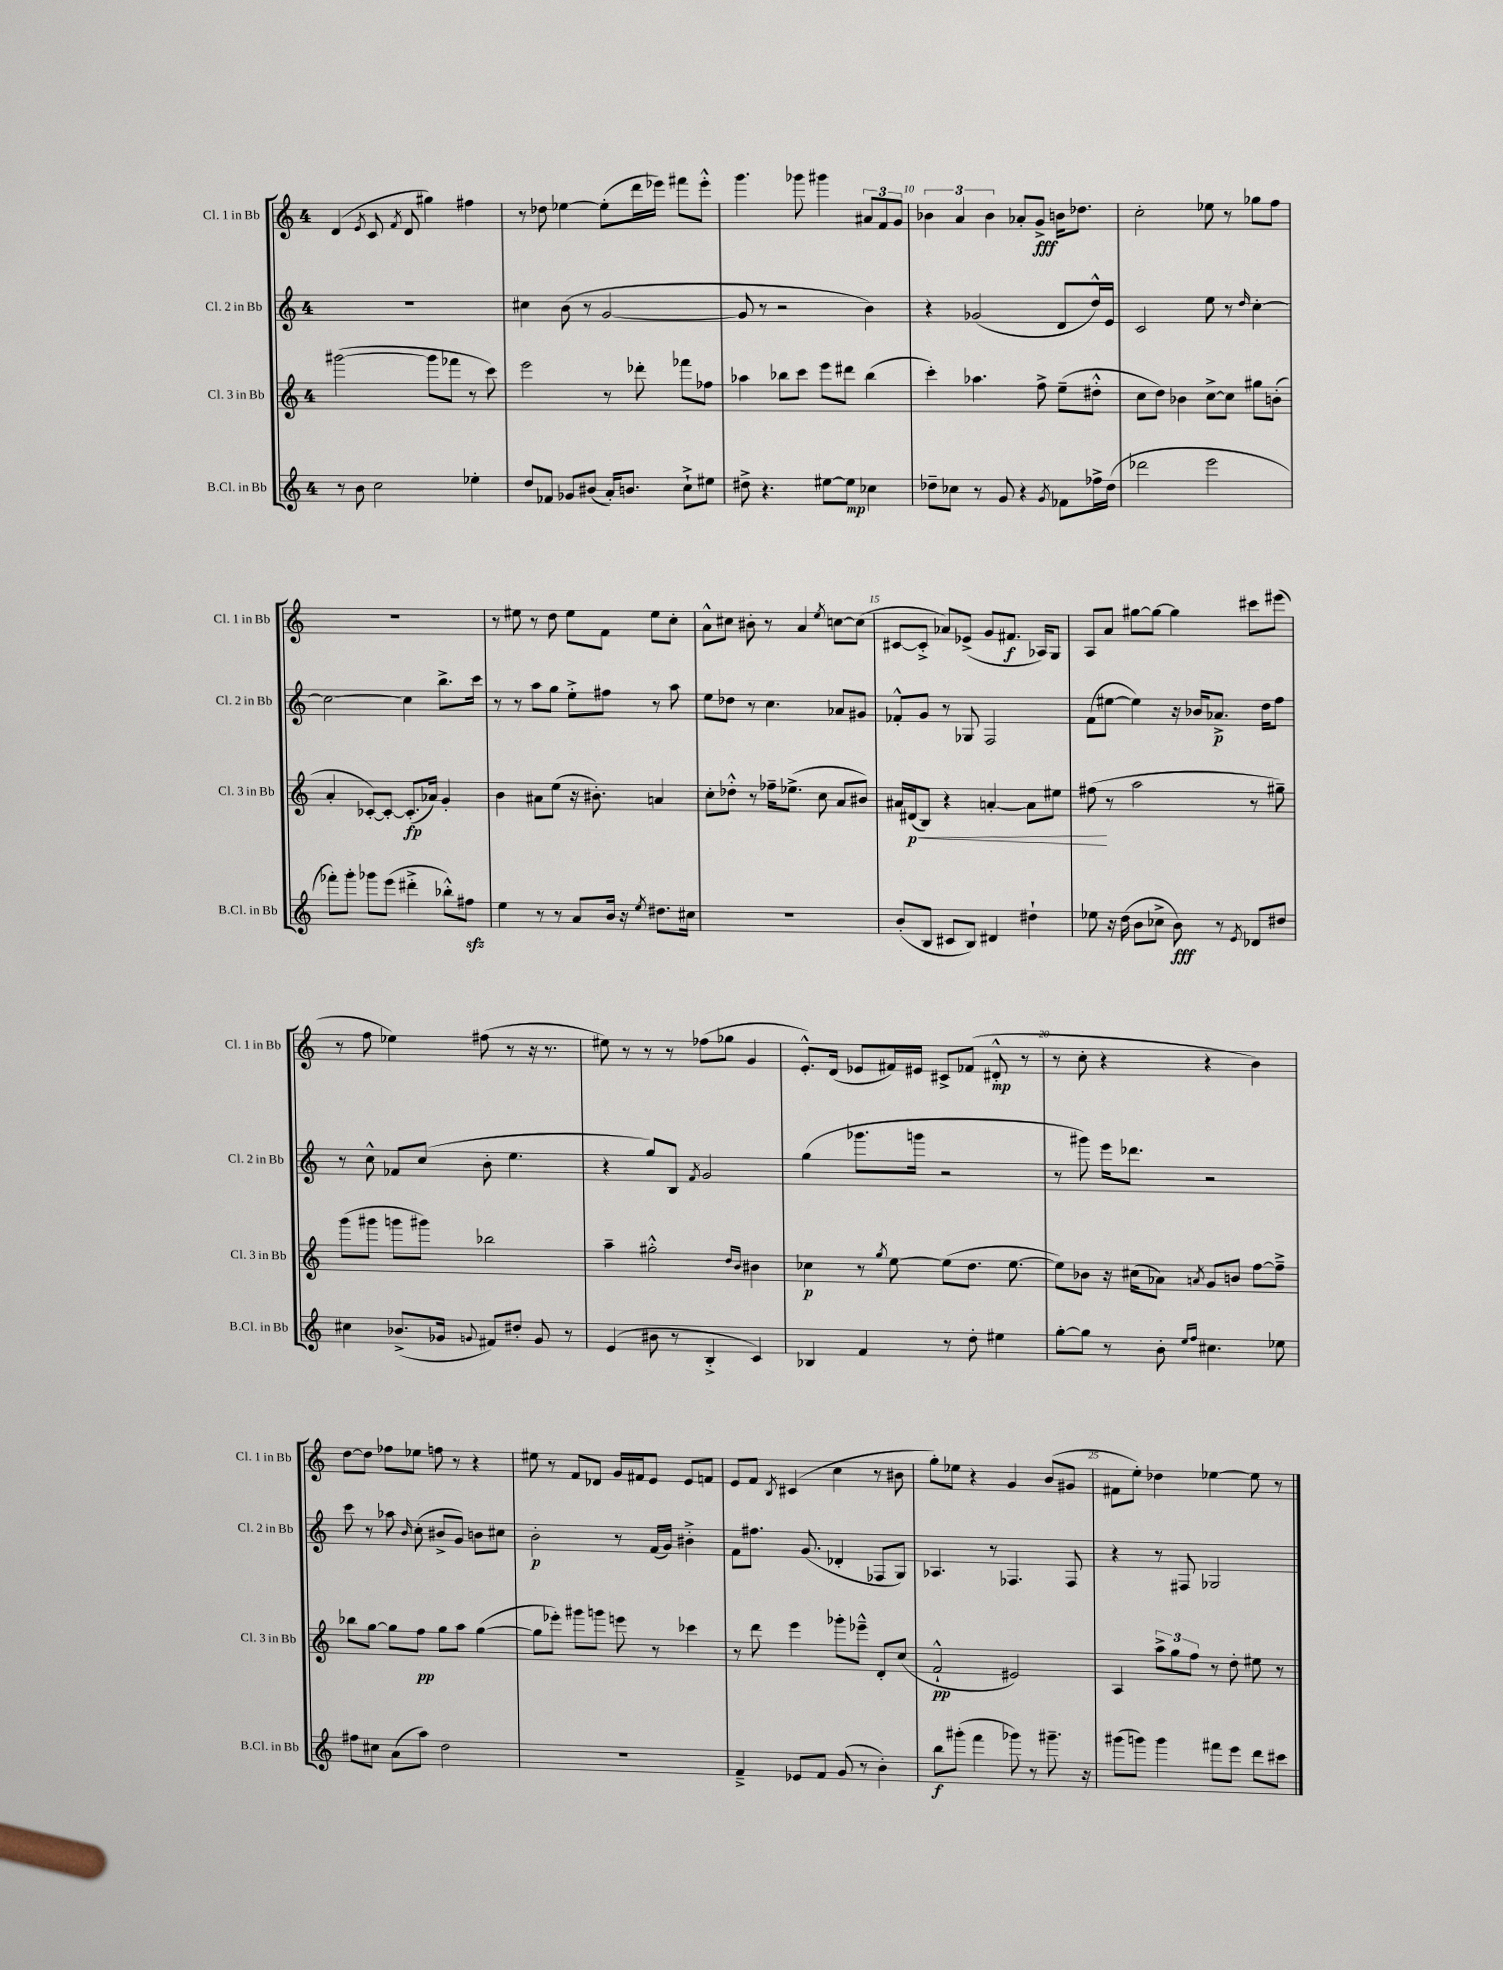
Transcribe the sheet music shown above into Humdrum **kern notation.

**kern	**kern	**kern	**kern
*staff4	*staff3	*staff2	*staff1
*clefG2	*clefG2	*clefG2	*clefG2
*k[]	*k[]	*k[]	*k[]
*M4/4	*M4/4	*M4/4	*M4/4
8r	([2ggg#	1r	(4d
8b	.	.	.
.	.	.	8qe
2cc	.	.	8c
.	.	.	8qf
.	.	.	8d
.	8ggg#]	.	4gg#)
.	8fff-	.	.
4ee-'	8r	.	4ff#
.	8ccc)	.	.
=	=	=	=
8dd	2eee	4cc#	8r
8f-	.	.	8dd-
8g-	.	(8b	[4ee-
(8b#	.	8r	.
16a')	8r	[2g	(8ee-']
8.b	.	.	.
.	8ddd-'	.	16ddd
.	.	.	16eee-)
8cc`^	8fff-	.	8fff#
8ee#	8ff-	.	8eee-'^^
=	=	=	=
8dd#^	4aa-	8g]	4.ggg
4.r	.	8r	.
.	8bb-	2r	.
.	8ccc	.	8ggg-
[8ee#	8eee	.	4ggg#
8ee#]	8ddd#	.	.
4cc-	(4bb-	4b)	12a#
.	.	.	12f
.	.	.	12g
=	=	=	=
8dd-~	4ccc')	4r	6b-
8cc-	.	.	.
.	.	.	6a
8r	4.aa-	(2g-	.
.	.	.	6b-
8g	.	.	.
4r	.	.	8a-'
.	8ff^	.	8g^
8qg	.	.	.
8f-	(8ee~	8d	16b
.	.	.	8.dd-
16ff-^	8dd#'^^	16dd^^)	.
(16dd-	.	16e	.
=	=	=	=
2ddd-	8cc	2c	2cc'
.	8dd)	.	.
.	4b-	.	.
2eee	[8cc^	8ee	8ee-
.	8cc]	8r	8r
.	.	16qqdd	.
.	8gg#	[4cc'	8gg-
.	(8b'	.	8ff
=	=	=	=
8fff-')	4a'	2cc_	1r
8ggg'	.	.	.
8ggg-	[8c-')	.	.
(8eee	8c-'_	.	.
4ddd#'^	(8.c-']	4cc]	.
.	16a-)	.	.
8bb-'^^)	4g'	8.bb^	.
8ff#	.	.	.
.	.	16ccc	.
=	=	=	=
4ee	4b	8r	8r
.	.	8r	8ee#
8r	8a#	8aa	8r
8r	(8ee	8gg	8dd
8a	16r	8ee'^	8ee#
.	8.b#')	.	.
16b	.	8ff#	8f
16r	.	.	.
8qee	.	.	.
8.dd#	4a	8r	8ee#
.	.	8aa	8cc'
16cc#	.	.	.
=	=	=	=
1r	8cc'	8ee	8a^^
.	8dd-'^^	8dd-	8cc#
.	8r	8r	8b#'
.	16ff-~	4.cc	8r
.	(8.ee-^	.	.
.	.	.	4a
.	8cc	.	.
.	.	.	8qee
.	8a	8a-	[8cc
.	8b#)	8g#	(8cc]
=	=	=	=
(8b'	16a#	8f-'^^	[8c#
.	(16d#	.	.
8B	8B)	8g	8c#'^]
8c#	4r	8r	8a-)
8B)	.	8G-	(8e-^
4d#	[4a'	2F	8g
.	.	.	8.f#
4dd#`	8a]	.	.
.	.	.	16A-)
.	8ee#	.	8G
=	=	=	=
8ee-	(8ff#	(8f	8A
16r	8r	[8ee#	8a
(16dd	.	.	.
8b	2aa	4ee#])	[8gg#
8cc-^	.	.	8gg#_
8b)	.	16r	4gg#]
.	.	16b-	.
8r	.	8.a-^	.
8qe	.	.	.
8d-	8r	.	8ccc#
.	.	16dd	.
8dd#	8gg#~)	8ff	(8eee#
=	=	=	=
4cc#	(8ggg	8r	8r
.	8ggg#	8cc^^	8ff
(8.b-^	8ggg	8f-	4ee-)
.	8ggg#)	(8cc	.
16g-	.	.	.
8qqg	.	.	.
8f#)	2bb-	8b'	(8ff#
8dd#'	.	4.ee	8r
8g	.	.	16r
.	.	.	8.r
8r	.	.	.
=	=	=	=
(4e	4aa~	4r	8ee#)
.	.	.	8r
8b#	2gg#'^^	8gg)	8r
8r	.	8B	8r
.	.	8qf	.
4B'^	.	2g	(8ff-
.	.	.	8gg-
.	16qqdd	.	.
.	16qqb	.	.
4c)	4b#	.	4g
=	=	=	=
4B-	4cc-	(4gg	8.e'^^)
.	.	.	(16d
4f	8r	8.ggg-	8e-
.	8qgg	.	.
.	[8ee	.	16f#)
.	.	16ggg	16e#
8r	(8ee]	2r	8c#^
8dd'	8.dd	.	(8f-
4ee#	.	.	8d#'^^
.	[8.ee	.	.
.	.	.	8r
=	=	=	=
[8gg'	8ee])	8r	8r
8gg]	8b-	8ggg#)	8cc'
8r	16r	16eee	4r
.	(16cc#	8.ddd-	.
8b'	8a-)	.	.
16qqee	.	.	.
16qqff	8qa	.	.
4.cc#	8g	2r	4r
.	8b	.	.
.	[8ff	.	4b)
8ee-	8ff~^]	.	.
=	=	=	=
8ff#	8bb-	8ccc	[8dd
8cc#	[8gg	8r	8dd]
(8a	8gg]	8aa-	8ff-
.	.	16qqb	.
8aa)	8ff	(8cc'	8ee-
2dd	8gg	8b#^	8ff
.	8aa	8g)	8r
.	([4gg	8b	4r
.	.	8cc#	.
=	=	=	=
1r	8gg]	2b'	8ee#
.	8eee-')	.	8r
.	8ggg#	.	8f
.	8ggg	.	8d-
.	8eee	8r	16g
.	.	.	16f#
.	8r	(16f	8e
.	.	16g)	.
.	4ccc-	4b#'^	8e
.	.	.	8f
=	=	=	=
4f~^	8r	8f	8e
.	8ddd	8.ff#	8f
.	.	.	8qB
8e-	4eee	.	(4c#
.	.	(8.g	.
8f	.	.	.
(8g	8ggg-'	4d-'	4cc
8r	8eee-~^^	.	.
4b')	8d'	8F-	8r
.	(8cc	8G)	8b#
=	=	=	=
8bb	2f`^^	4.A-	8gg')
(8ggg#'	.	.	8ee-
4fff	.	.	4r
.	.	8r	.
8ggg-)	2e#)	4.F-	4g
8r	.	.	.
8.ggg#~	.	.	(8b
.	.	8F-	8g#
16r	.	.	.
=	=	=	=
(8ggg#	4A	4r	8f#
8ggg)	.	.	8ee')
4ggg	12aa^	8r	4dd-
.	12gg	.	.
.	.	8F#	.
.	12ff	.	.
8fff#	8r	2G-	[4ee-
8eee	8dd'	.	.
8ddd	8ee#	.	8ee-]
8ccc#	8r	.	8r
==	==	==	==
*-	*-	*-	*-
